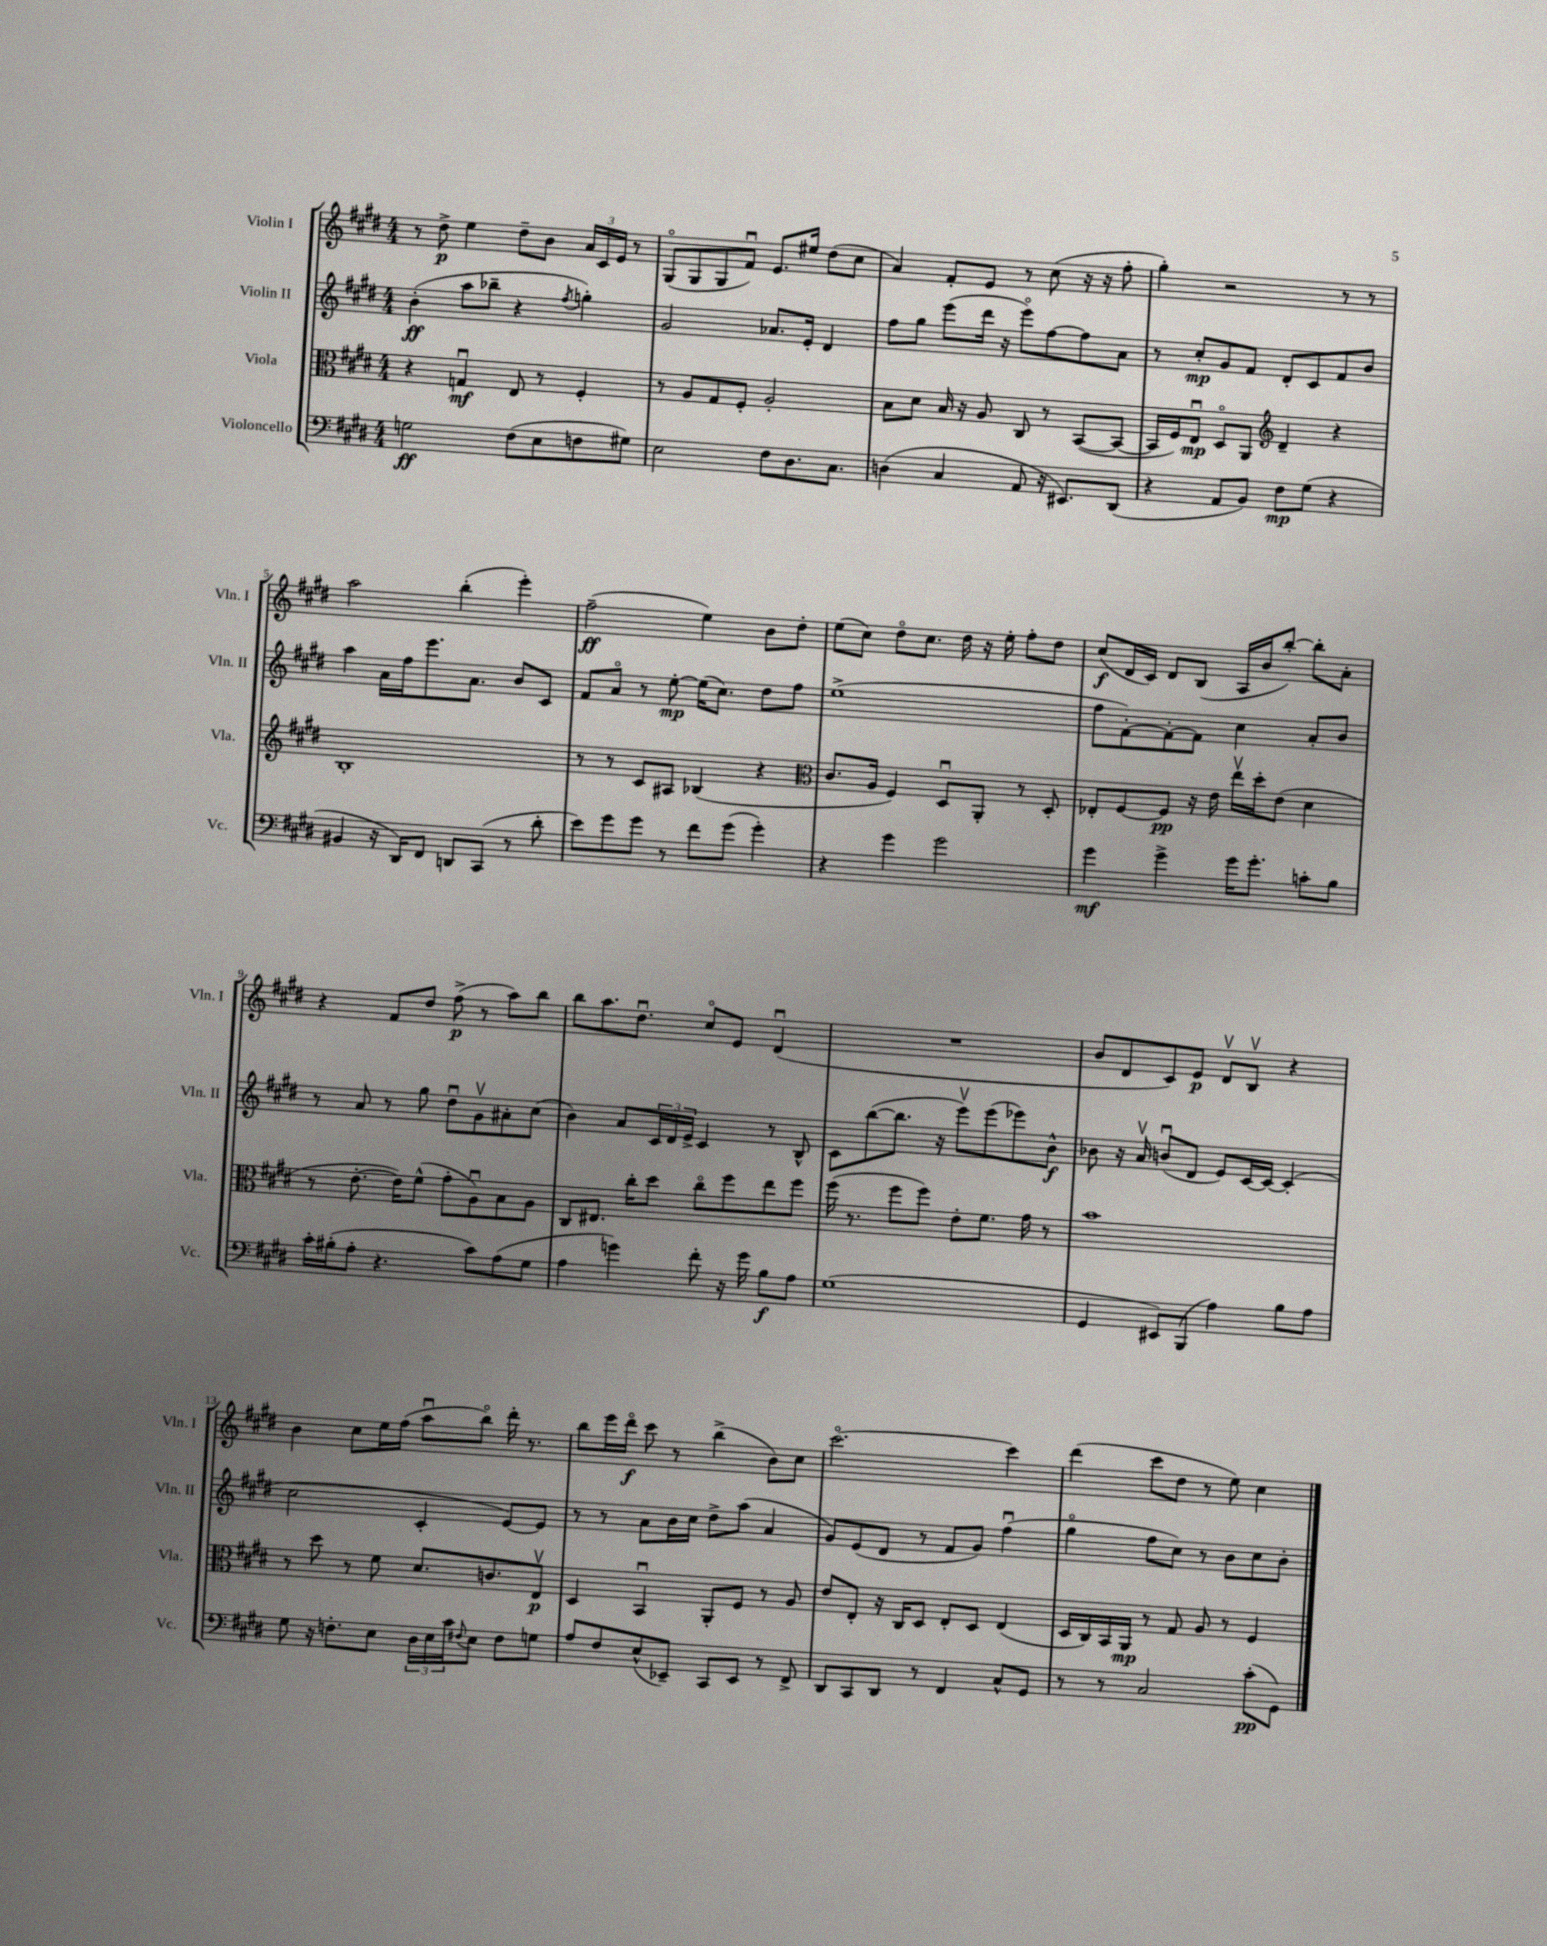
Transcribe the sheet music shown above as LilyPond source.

<<
\new StaffGroup <<
\new Staff = "s0" \with { instrumentName = "Violin I" shortInstrumentName = "Vln. I" } {
    \clef treble \key e \major \numericTimeSignature \time 4/4
    r8 dis''8->\p e''4 dis''8-- b'8 \tuplet 3/2 { a'16 cis'16 e'16 } r8 |
    gis8\flageolet( gis8 gis8 fis'8\downbow) e'8. eis''16 dis''8( cis''8 |
    a'4) fis'8-. e'8 r8 cis''8( r16 r16 fis''8-. |
    gis''4-.) r2 r8 r8 |
    a''2 b''4-.( e'''4-.) |
    fis''2--\ff( e''4) b'8 dis''8-. |
    e''8( cis''8) dis''8\flageolet cis''8. dis''16 r16 e''16-. fis''8-. dis''8 |
    cis''8\f( dis'16 cis'16) dis'8 b8( a16 b'16 b''8~-.) b''8-. a'8-. |
    r4 fis'8 dis''8 fis''8->\p( r8 a''8) b''8 |
    b''8 a''8. dis''8.\downbow cis''8\flageolet e'8 dis'4\downbow( |
    R1 |
    b'8 dis'8 cis'8) e'8\p dis'8\upbow b8\upbow r4 |
    b'4 cis''8 e''16 fis''16( a''8\downbow b''8\flageolet) dis'''16-. r8. |
    b''8 e'''16 dis'''16\flageolet\f cis'''8 r8 b''4->( b'8) cis''8 |
    cis'''2.~\flageolet cis'''4 |
    dis'''4( cis'''8 dis''8 r8 e''8) cis''4 \bar "|." |
}
\new Staff = "s1" \with { instrumentName = "Violin II" shortInstrumentName = "Vln. II" } {
    \clef treble \key e \major \numericTimeSignature \time 4/4
    b'4-.\ff( a''8 bes''8-- r4 \acciaccatura { fis''8 } g''4-.) |
    gis'2 aes'8. e'16-. dis'4 |
    fis''8 gis''8 e'''8( dis'''16 r16 e'''8\flageolet) fis''8~ fis''8 a'8 |
    r8 cis''8-.\mp gis'8 fis'8 dis'8-. cis'8 fis'8 b'8 |
    a''4 a'16 fis''16 e'''8. a'8. b'8 cis'8 |
    fis'8 a'8\flageolet r8 e''8~-.\mp e''16( cis''8.) dis''8 fis''8 |
    e''1->( |
    fis''8 fis'8~-.) fis'8~-. fis'8 cis''4 a'8-. b'8 |
    r8 a'8 r8 gis''8 dis''8\downbow gis'8\upbow ais'8-. cis''8( |
    b'4) a'8 \tuplet 3/2 { cis'16 dis'16 e'16-> } cis'4 r8 b8-^ |
    cis'8 b''8~( b''8. r16 e'''8\upbow) e'''8( ees'''8) b'8-^\f |
    bes'8 r16 a'16\upbow b'8\downbow( dis'8 e'8) cis'16~ cis'16~ cis'4-.( |
    cis''2 cis'4-. e'8~) e'8 |
    r8 r8 a'8 b'16 cis''16 dis''8-> a''8( a'4 |
    gis'8) e'8( dis'8 r8 fis'8 gis'8) fis''4\downbow( |
    gis''4\flageolet fis''8 cis''8) r8 b'8 cis''8 b'8-. \bar "|." |
}
\new Staff = "s2" \with { instrumentName = "Viola" shortInstrumentName = "Vla." } {
    \clef alto \key e \major \numericTimeSignature \time 4/4
    r4 g4\downbow\mf e8 r8 fis4-. |
    r8 a8 gis8 fis8-. a2-. |
    b8 dis'8 b16 r16 a8 cis8 r8 b,8~( b,8~ |
    b,16 fis16) e8\downbow\mp dis8\flageolet a,8 \clef treble dis'4-- r4 |
    b1-. |
    r8 r8 cis'8 ais8 bes4( r4 |
    \clef alto cis'8. a16 fis4) dis8\downbow a,8-. r8 dis8-. |
    ees8-. fis8~ fis8\pp r16 e'16 e''16\upbow dis''16-. e'8( dis'4 |
    r8 e'8.~-. e'16) fis'8-^( gis'8-. a8\downbow) b8 a8 |
    cis8 eis8. cis''16-. dis''8 cis''8\flageolet fis''8 e''8 fis''8 |
    fis''16( r8. fis''8 fis''8) e'8-. fis'8. gis'16 r8 |
    b'1 |
    r8 dis''8 r8 fis'8 dis'8. c'8. e8\upbow\p |
    dis4 b,4\downbow a,8-. fis8 r8 a8 |
    e'8 e8-. r16 cis16 dis8 e8-. dis8 e4( |
    dis16 cis16) b,16 a,16\mp r8 gis8 a8 r8 fis4 \bar "|." |
}
\new Staff = "s3" \with { instrumentName = "Violoncello" shortInstrumentName = "Vc." } {
    \clef bass \key e \major \numericTimeSignature \time 4/4
    g2\ff fis8( e8 f8 gis8) |
    e2 fis8 dis8. cis8. |
    d4( cis4 a,8 r16 eis,8.) dis,8( |
    r4 a,8 b,8) fis8\mp gis8( r4 |
    bis,4 r16 dis,16) fis,8 d,8 cis,8( r8 dis'8-. |
    e'8) gis'8 gis'8 r8 fis'8 gis'8( gis'4-.) |
    r4 gis'4 gis'2 |
    gis'4\mf gis'4-> gis'16 gis'8.-. c'8-. b8 |
    cis'16-. bis16-.( a8-. r4. cis'8) a8( gis8 |
    a4 g'4) fis'8-. r16 g'16 b8\f a8 |
    gis1( |
    gis,4 eis,8) b,,8( a4) b8 a8 |
    gis8 r16 f8.-. e8 \tuplet 3/2 { dis16 e16 cis'16 } \appoggiatura { fis8 } e8 fis8 g8 |
    a8 fis8 e8-^( ees,8--) cis,8 ees,8 r8 fis,8-> |
    dis,8 cis,8 dis,8 r8 fis,4 cis8-^ gis,8 |
    r8 r8 cis2 cis'8-.\pp( gis,8) \bar "|." |
}
>>
>>
